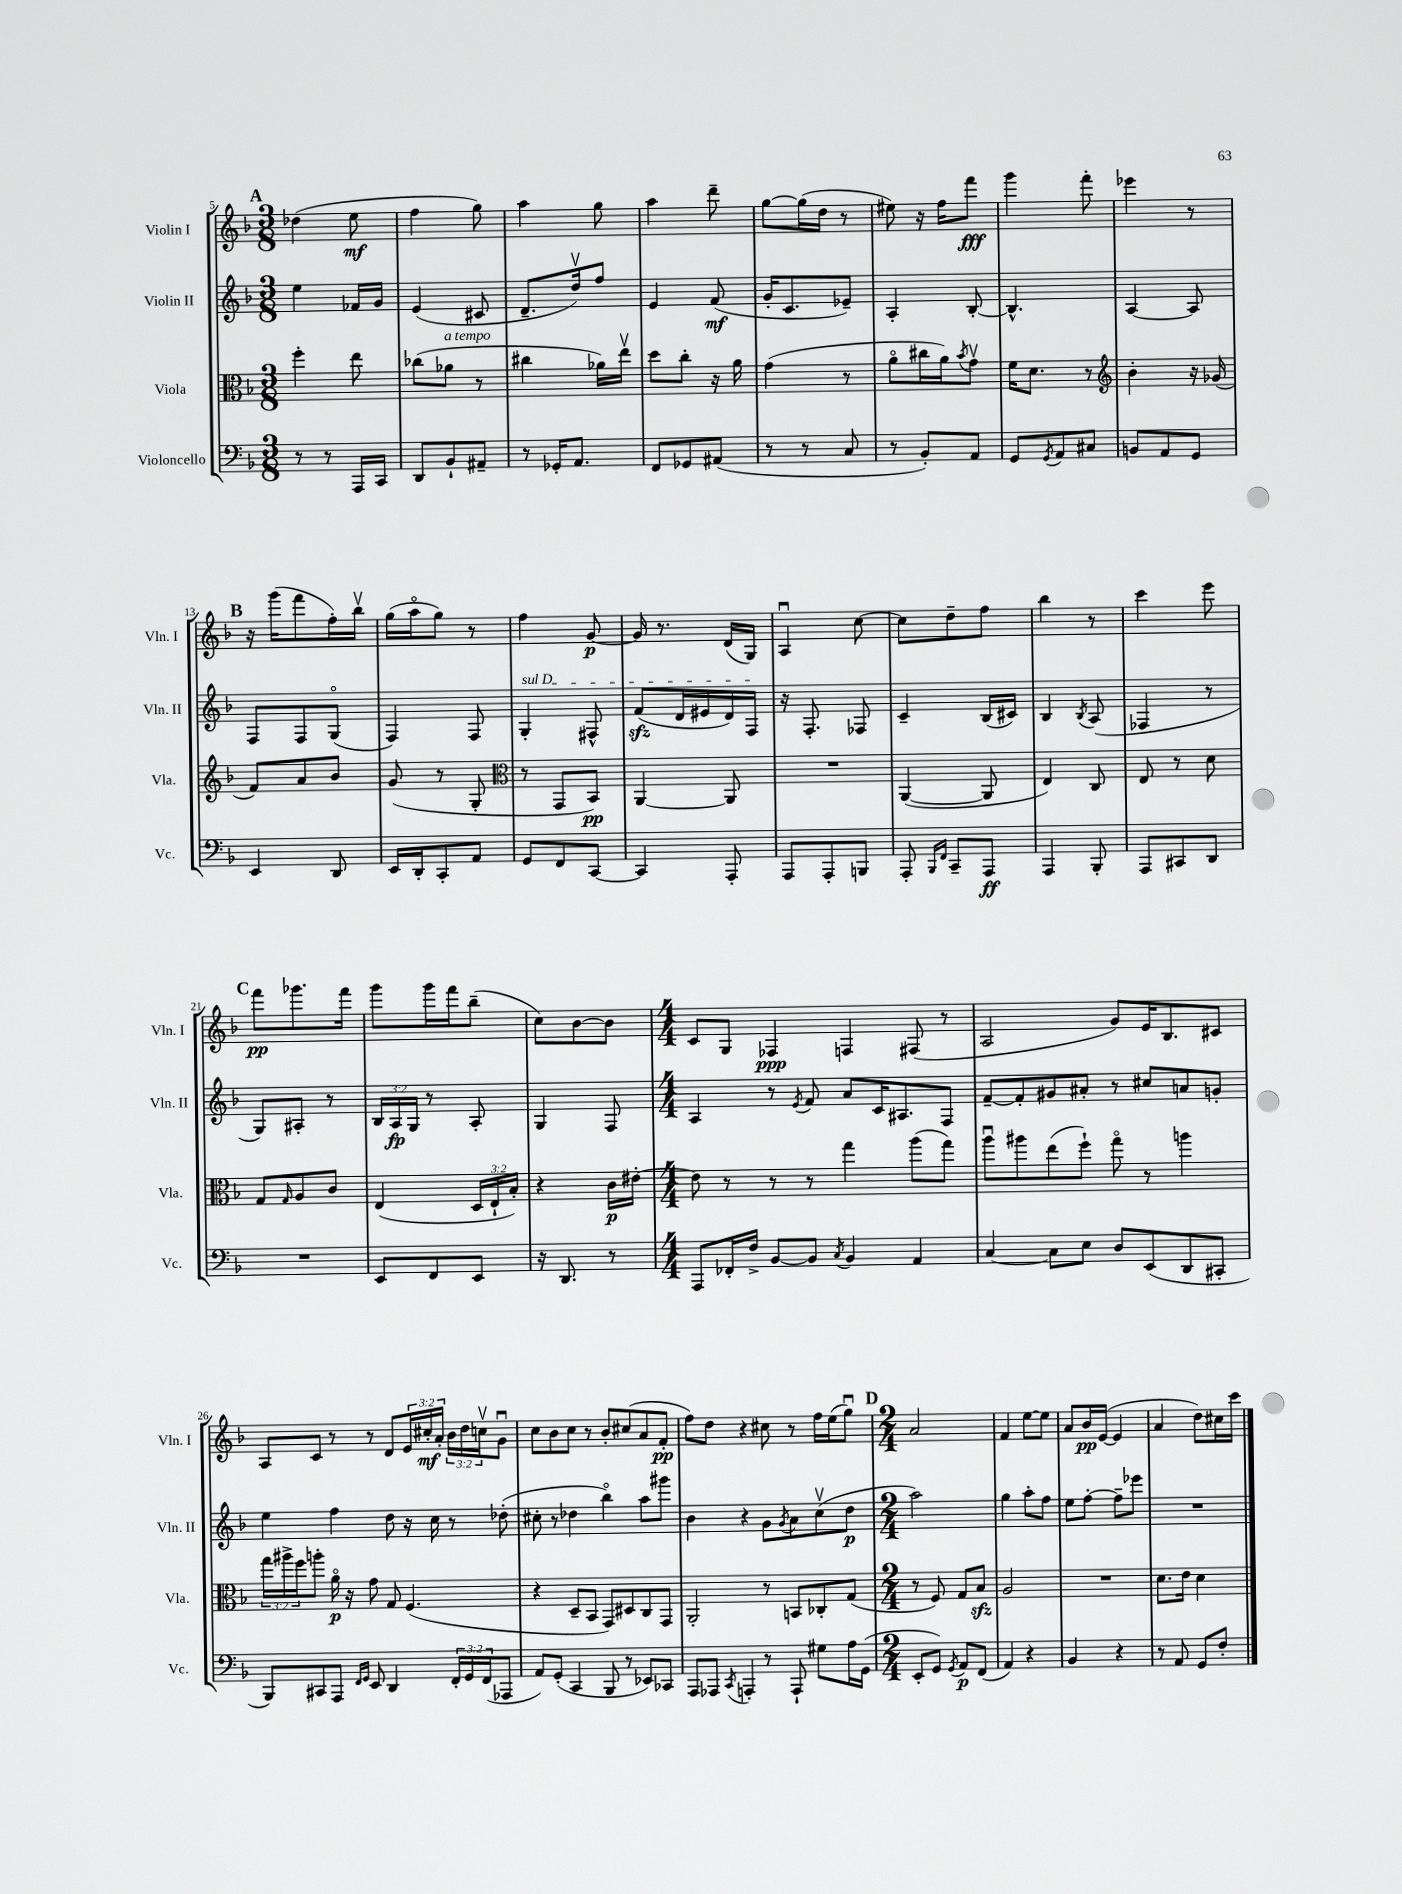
<<
\new StaffGroup <<
\new Staff = "s0" \with { instrumentName = "Violin I" shortInstrumentName = "Vln. I" } {
    \clef treble \key f \major \numericTimeSignature \time 3/8 \override Staff.TupletNumber.text = #tuplet-number::calc-fraction-text
    \mark \markup { \bold "A" } des''4( e''8\mf |
    f''4 g''8) |
    a''4 g''8 |
    a''4 d'''8-- |
    g''8~ g''16( d''16 r8 |
    eis''8) r16 f''16 f'''8\fff |
    g'''4 f'''8-. |
    ees'''4 r8 |
    \mark \markup { \bold "B" } r16 g'''16( f'''8 f''16-.) bes''16\upbow |
    g''16( a''16\flageolet g''8) r8 |
    f''4 g'8~\p |
    g'16 r8. d'16( g16) |
    a4\downbow c''8~ |
    c''8 d''8-- f''8 |
    bes''4 r8 |
    c'''4 e'''8 |
    \mark \markup { \bold "C" } f'''8\pp ges'''8. f'''16 |
    g'''8 g'''16 f'''16 bes''8--( |
    c''8) bes'8~ bes'8 |
    \numericTimeSignature \time 4/4 c'8 g8 fes4\ppp f4 fis8( r8 |
    a2 g'8) e'16 bes8. cis'8 |
    a8 c'8 r8 r8 d'8 \tuplet 3/2 { e'16 cis''16-.\mf a'16-. } \tuplet 3/2 { bes'16 d''16 c''16\upbow } g'8\downbow |
    c''8 bes'8 c''8 r8 bes'8-. cis''8( a'8 f'8-.\pp |
    f''8) d''8 r4 cis''8 r8 f''16 e''16( g''8\downbow) |
    \mark \markup { \bold "D" } \numericTimeSignature \time 2/4 a'2 |
    f'4 e''8~ e''8 |
    a'8 bes'16\pp e'16~( e'4 |
    a'4 d''8) cis''16 c'''16 \bar "|." |
}
\new Staff = "s1" \with { instrumentName = "Violin II" shortInstrumentName = "Vln. II" } {
    \clef treble \key f \major \numericTimeSignature \time 3/8 \override Staff.TupletNumber.text = #tuplet-number::calc-fraction-text
    \mark \markup { \bold "A" } e''4 fes'16 g'16 |
    e'4( cis'8 |
    d'8.-- d''16\upbow) f''8 |
    e'4 f'8\mf( |
    g'16-. c'8. ees'8--) |
    a4-. bes8~-. |
    bes4.-^ |
    a4~ a8 |
    \mark \markup { \bold "B" } f8 f8 g8\flageolet( |
    f4) f8 |
    \once \override TextSpanner.bound-details.left.text = \markup { \italic "sul D" } g4-.\startTextSpan fis8-^ |
    f'8\sfz( d'16 eis'16 d'16) f16\stopTextSpan |
    r16 f8.-. fes8 |
    c'4-- bes16( cis'16) |
    bes4 \acciaccatura { bes8 } a8( |
    fes4 r8 |
    \mark \markup { \bold "C" } g8) ais8-. r8 |
    \tuplet 3/2 { bes16 a16\fp g16 } r8 a8-. |
    g4 f8 |
    \numericTimeSignature \time 4/4 a4 r8 \acciaccatura { e'8 } f'8 a'8 c'16 ais8. f8 |
    f'8~-- f'8-. gis'8 ais'8-. r8 cis''8 a'8 g'8-. |
    e''4 f''4 d''8 r16 c''16 r8 des''8-.( |
    cis''8-. r8 des''4 bes''4\flageolet) a''8 gis'''8 |
    bes'4 r4 g'8 \acciaccatura { g'8 } a'8 c''8\upbow( d''8\p |
    \mark \markup { \bold "D" } \numericTimeSignature \time 2/4 a''2) |
    g''4 a''8-. f''8 |
    e''8 f''8~-. f''8-- ees'''8 |
    R2 \bar "|." |
}
\new Staff = "s2" \with { instrumentName = "Viola" shortInstrumentName = "Vla." } {
    \clef alto \key f \major \numericTimeSignature \time 3/8 \override Staff.TupletNumber.text = #tuplet-number::calc-fraction-text
    \mark \markup { \bold "A" } f''4-. e''8 |
    ces''8( aes'8^\markup { \italic "a tempo" } r8 |
    cis''4 aes'16) e''16\upbow |
    d''8 c''8-. r16 a'16 |
    g'4( r8 |
    a'8\flageolet cis''16 a'16) \acciaccatura { bes'8 } g'8\upbow |
    f'16 d'8. r8 |
    \clef treble bes'4-. r16 ges'16( |
    \mark \markup { \bold "B" } f'8) a'8 bes'8 |
    g'8( r8 g8-. |
    \clef alto r8 g,8 bes,8\pp) |
    a,4~ a,8 |
    R4. |
    a,4~( a,8 |
    e4) c8 |
    e8 r8 d'8 |
    \mark \markup { \bold "C" } g8 \grace { g16 } a8 c'8 |
    e4( \tuplet 3/2 { d16 e16-! bes16-.) } |
    r4 c'16\p eis'16~-. |
    \numericTimeSignature \time 4/4 eis'8 r8 r8 r8 g''4 a''8( g''8) |
    a''8\downbow ais''8 e''8( f''8-!) g''8\flageolet r8 a''4 |
    \tuplet 3/2 { g''16 ais''16-> f''16 } a''8-. a'16\flageolet\p r16 g'8 g8 f4.( |
    r4 d8-- bes,8 g,8) dis8 c8 g,8 |
    a,2-. r8 b,8 ces8-. g8( |
    \mark \markup { \bold "D" } \numericTimeSignature \time 2/4 r8 f8) g8 bes8\sfz |
    a2 |
    R2 |
    d'8. e'16 d'4 \bar "|." |
}
\new Staff = "s3" \with { instrumentName = "Violoncello" shortInstrumentName = "Vc." } {
    \clef bass \key f \major \numericTimeSignature \time 3/8 \override Staff.TupletNumber.text = #tuplet-number::calc-fraction-text
    \mark \markup { \bold "A" } r8 r8 a,,16 c,16 |
    d,8 bes,8-! ais,8-- |
    r8 ges,16-. a,8. |
    f,8 ges,8 ais,8( |
    r8 r8 c8 |
    r8 bes,8-.) a,8 |
    g,8 \acciaccatura { g,8 } a,8 cis8 |
    b,8 a,8 g,8 |
    \mark \markup { \bold "B" } e,4 d,8 |
    e,16 d,16-. c,8-. a,8 |
    g,8 f,8 c,8~ |
    c,4 a,,8-. |
    a,,8 a,,8-. b,,8 |
    a,,8-. \grace { bes,,16 f,16 } c,8-- a,,8\ff |
    a,,4 bes,,8-. |
    a,,8 cis,8 d,8 |
    \mark \markup { \bold "C" } R4. |
    e,8 f,8 e,8 |
    r16 d,8. r8 |
    \numericTimeSignature \time 4/4 a,,8 fes,16-. f16-> bes,8~ bes,8 \acciaccatura { c8 } bes,4 a,4 |
    c4~ c8 e8 d8 e,8( d,8 cis,8-. |
    bes,,8) cis,8 a,,8 \grace { f,16 g,16 } e,8 d,4 \tuplet 3/2 { f,16-. g,16 f,16( } aes,,8 |
    a,8) g,8-.( c,4 bes,,8 r8 ees,8) ces,8 |
    a,,8 aes,,8 \acciaccatura { c,8 } a,,4-. r8 a,,8-! gis8 a16 g,16( |
    \mark \markup { \bold "D" } \numericTimeSignature \time 2/4 e,8-. g,8) \acciaccatura { g,8 } a,8\p f,8( |
    a,4) r4 |
    bes,4 r4 |
    r8 a,8 g,8 f8-. \bar "|." |
}
>>
>>
\layout { \context { \Score currentBarNumber = #5 } }
